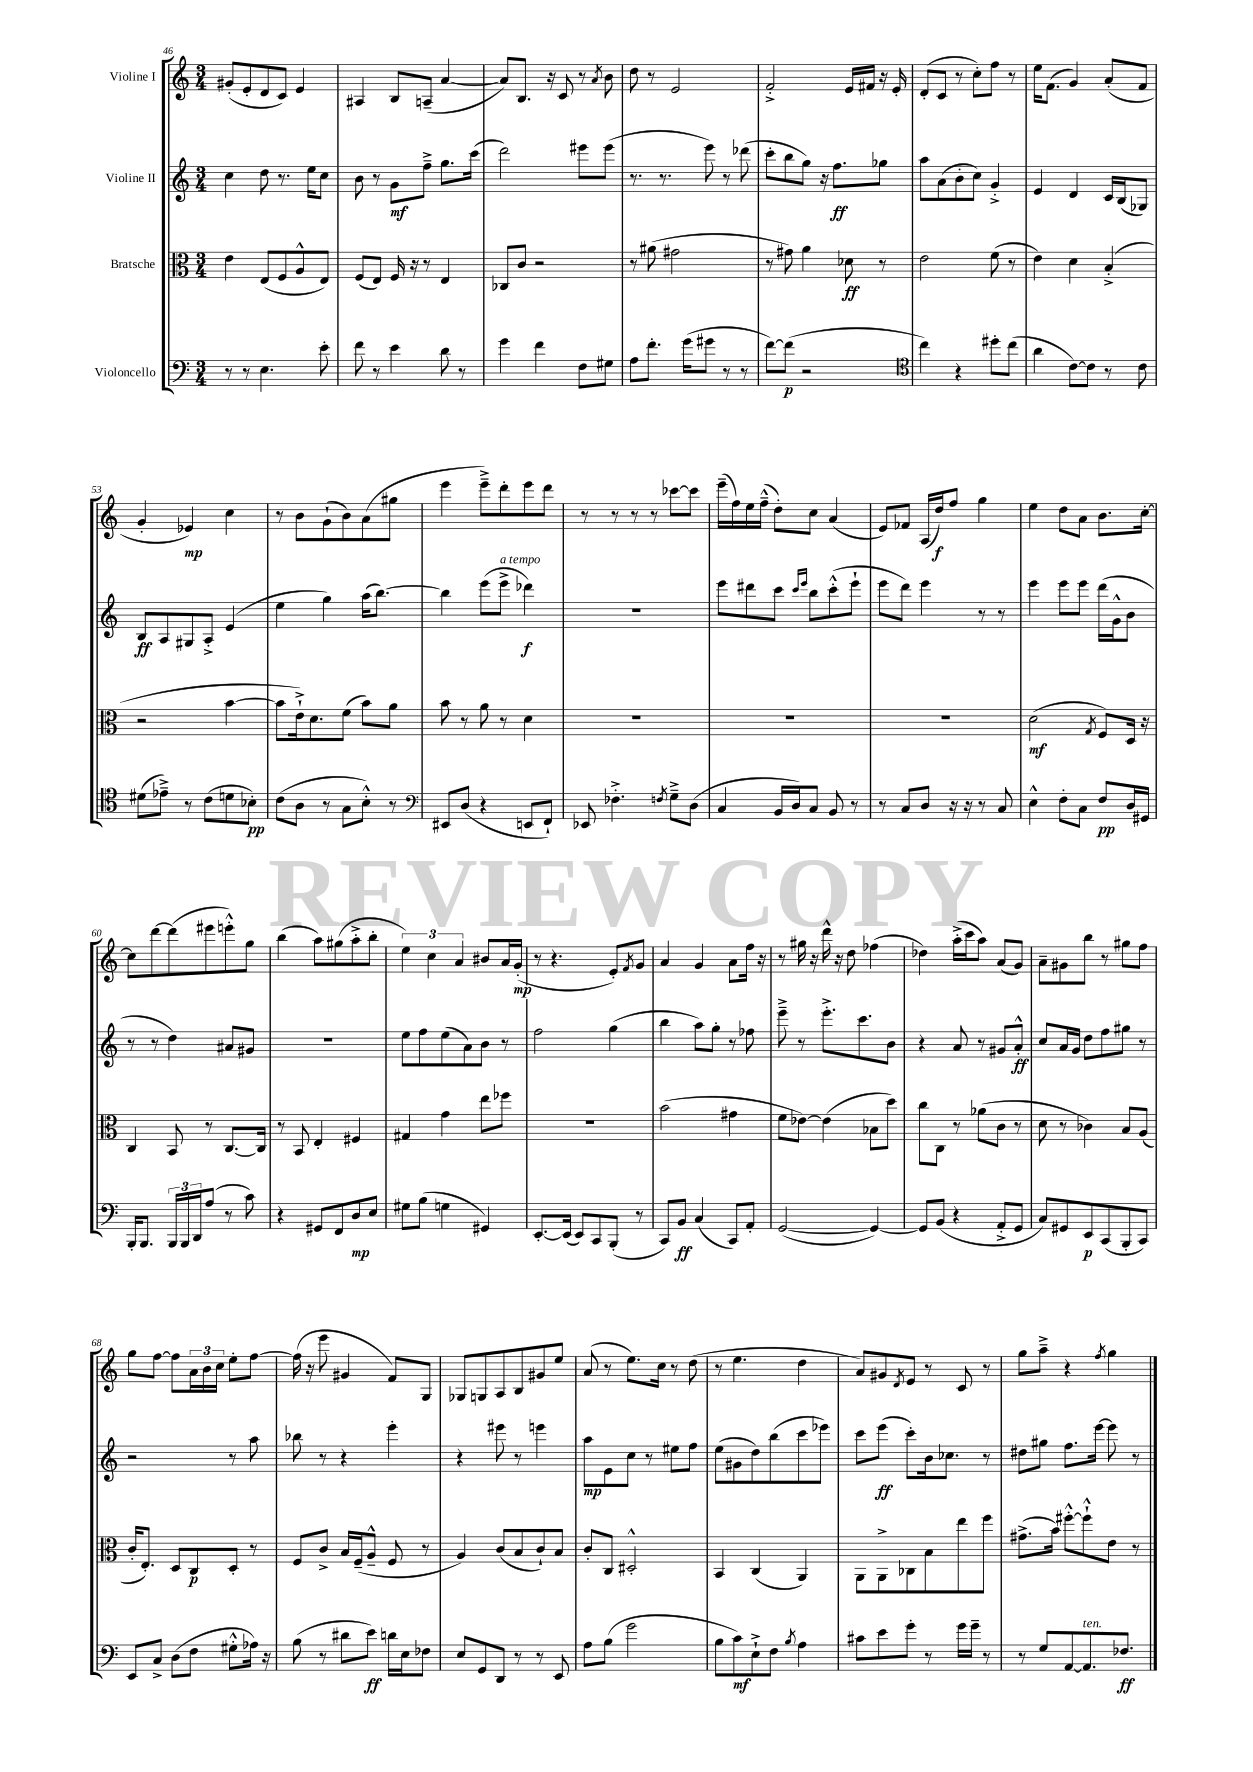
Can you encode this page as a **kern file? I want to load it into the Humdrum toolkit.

**kern	**kern	**kern	**kern
*staff4	*staff3	*staff2	*staff1
*clefF4	*clefC3	*clefG2	*clefG2
*k[]	*k[]	*k[]	*k[]
*M3/4	*M3/4	*M3/4	*M3/4
8r	4e	4cc	(8g#'
8r	.	.	8e'
4.E	(8E	8dd	8d
.	8F	8.r	8c)
.	8A^^	.	4e
.	.	16ee	.
8e'	8E)	8cc	.
=	=	=	=
8f	(8F	8b	4A#
8r	8E)	8r	.
4e	16F	8g	8B
.	16r	.	.
.	8r	8ff~^	(8A~
8d	4E	8.gg	[4a
8r	.	.	.
.	.	(16ccc	.
=	=	=	=
4g	8C-	2ddd)	8a])
.	8c	.	8.B
4f	2r	.	.
.	.	.	16r
.	.	.	8c
8F	.	8eee#	8r
.	.	.	8qa
8G#	.	(8eee#	8b
=	=	=	=
8A	8r	8.r	8dd
8.f'	(8a#	.	8r
.	.	8.r	.
.	2g#	.	2e
(16g	.	.	.
8g#	.	8eee)	.
8r	.	8r	.
8r	.	(8ddd-	.
=	=	=	=
[8f)	8r	8ccc'	2f'^
(8f]	8g#)	8bb	.
2r	4a	8gg)	.
.	.	16r	.
.	.	8.ff	.
.	8d-	.	16e
.	.	.	16f#
.	8r	8gg-	16r
.	.	.	16e'
=	=	=	=
*clefC4	*	*	*
4cc)	2e	8aa	(8d'
.	.	(8a	8c
4r	.	8b'	8r
.	.	8cc)	8cc')
8dd#'	(8f	4g'^	8ff
(8cc	8r	.	8r
=	=	=	=
4a	4e)	4e	16ee
.	.	.	(8.f
[8c)	4d	4d	4g)
8c]	.	.	.
8r	(4B'^	16c	(8a'
.	.	(16B	.
8c	.	8G-)	8f
=	=	=	=
(8d#	2r	8B	4g'
8e-~^)	.	8A	.
8r	.	8G#	4e-)
(8c	.	8A'^	.
8d	[4b	(4e	4cc
8B-')	.	.	.
=	=	=	=
(8c	8b]	4ee	8r
8A	16e`^)	.	8b
.	8.d	.	.
8r	.	4gg)	(8g`
8G	(8f	.	8b)
8B'^^)	8b)	(16aa	(8a
.	.	[8.bb)	.
8r	8a	.	8gg#
=	=	=	=
*clefF4	*	*	*
8EE#	8b	4bb]	4eee
(8D	8r	.	.
4r	8a	(8eee	8eee~^)
.	8r	8eee^	8ddd'
8EE	4d	4ddd-)	8eee
8FF`)	.	.	8ddd
=	=	=	=
8EE-	2.r	2.r	8r
4.F-'^	.	.	8r
.	.	.	8r
.	.	.	8r
8qF	.	.	.
8G~^	.	.	[8ccc-
(8D	.	.	8ccc-]
=	=	=	=
4C	2.r	8eee	(16eee~
.	.	.	16ff)
.	.	8ddd#	16ee
.	.	.	(16ff~^^
16BB	.	8ccc	8dd')
16D)	.	.	.
.	.	16qqccc	.
.	.	16qqeee	.
8C	.	8bb	8cc
8BB	.	(8ccc'^^	(4a
8r	.	8eee`	.
=	=	=	=
8r	2.r	8eee	8e)
8C	.	8ddd)	8f-
8D	.	4eee	(16A
.	.	.	16dd)
16r	.	.	8ff
16r	.	.	.
8r	.	8r	4gg
8C	.	8r	.
=	=	=	=
4E^^	(2d	4eee	4ee
8F'	.	8eee	8dd
8C	.	8eee	8a
.	8qG	.	.
8F	8F)	(16ddd	8.b
.	.	16g^^	.
16D	16D	8b	.
16GG#	16r	.	[16cc'
=	=	=	=
16BBB'	4C	8r	8cc]
8.BBB	.	.	.
.	.	8r	[8ddd
24BBB	8BB	4dd)	(8ddd]
24BBB	.	.	.
24DD	.	.	.
(8A	8r	.	8eee#
8r	[8.C	8a#	8eee'^^)
8c)	.	8g#	8gg
.	16C]	.	.
=	=	=	=
4r	8r	2.r	(4bb
.	8BB	.	.
8GG#	4E'	.	8aa)
8FF	.	.	(8gg#
8D	4F#	.	8aa'^
8E	.	.	8bb'
=	=	=	=
8G#	4G#	8ee	6ee)
(8B	.	8ff	.
.	.	.	6cc
4G	4g	(8ee	.
.	.	.	6a
.	.	8a)	.
4GG#)	8ee	8b	8b#
.	8ff-	8r	16a
.	.	.	(16g'
=	=	=	=
[8.EE'	2.r	2ff	8r
.	.	.	4.r
(16EE]	.	.	.
8EE)	.	.	.
8CC	.	.	.
(8BBB'	.	(4gg	8e')
.	.	.	8qf
8r	.	.	8g
=	=	=	=
8CC)	(2b	4bb	4a
8BB	.	.	.
(4C	.	8aa)	4g
.	.	8gg'	.
8CC)	4g#	8r	8a
8AA'	.	8ff-	16ff
.	.	.	16r
=	=	=	=
([2GG	8f	8eee~^	8r
.	[8e-)	8r	16gg#
.	.	.	16r
.	(4e-]	8.eee'^	16ddd^^
.	.	.	16r
.	.	.	8dd
.	.	8.ccc	.
4GG_)	8B-	.	(4ff-
.	8dd)	8b	.
=	=	=	=
8GG]	8cc	4r	4dd-)
(8BB	8C	.	.
4r	8r	8a	(16aa'^
.	.	.	16ccc
.	(8a-	8r	8aa)
8AA'^	8c	8g#	(8a
8GG	8r	8a'^^	8g)
=	=	=	=
8C)	8d	8cc	8a~
8GG#	8r	16a	8g#
.	.	16g	.
8EE	4c-)	8dd	8bb
(8CC	.	8ff	8r
8BBB'	8B	8gg#	8gg#
8CC)	(8A	8r	8ff
=	=	=	=
8EE	16c'	2r	8gg
.	8.E')	.	.
8C^	.	.	[8ff
(8D	8D	.	8ff]
8F	8C	.	24a
.	.	.	24b
.	.	.	24cc
8G#'^^	8D'	8r	8ee'
16A-)	8r	8aa	[8ff
16r	.	.	.
=	=	=	=
(8B	8F	8bb-	(16ff]
.	.	.	16r
8r	8c^	8r	8eee
8d#	16B	4r	4g#
.	(16F~	.	.
8e)	8A~^^	.	.
16d	8F	4eee'	8f)
16E	.	.	.
8F-	8r	.	8G
=	=	=	=
8E	4A)	4r	8G-
8GG	.	.	8G
8DD	(8c	8eee#	8A
8r	8B	8r	8B
8r	8c`)	4eee	8g#
8EE	8B	.	8ee
=	=	=	=
8A	8c'	8aa	(8a
(8B	8C	8e	8r
2g	2D#'^^	8cc	8.ee)
.	.	8r	.
.	.	.	16cc
.	.	8ee#	8r
.	.	8ff	(8dd
=	=	=	=
8B	4BB	(8ee	8r
8c)	.	8g#	4.ee
8E`^	(4C	8dd)	.
8F	.	(8bb	.
8qB	.	.	.
4A	4AA)	8ccc	4dd
.	.	8eee-)	.
=	=	=	=
8c#	8AA	8ccc	8a)
8e	8AA^	(8eee	8g#
.	.	.	8qd
8g'	8C-	8ccc')	8e
8r	8B	16b	8r
.	.	8.cc-	.
16g	8ee	.	8c
16g~	.	.	.
8r	8ff	8r	8r
=	=	=	=
8r	(8.g#^	8dd#	8gg
8G	.	8gg#	8aa~^
.	16b)	.	.
[8AA	[8ff#'^^	8.ff	4r
8.AA]	8ff#`^^]	.	.
.	.	[16eee	.
.	.	.	8qff
.	8e	8eee]	4gg
8.F-	.	.	.
.	8r	8r	.
==	==	==	==
*-	*-	*-	*-
